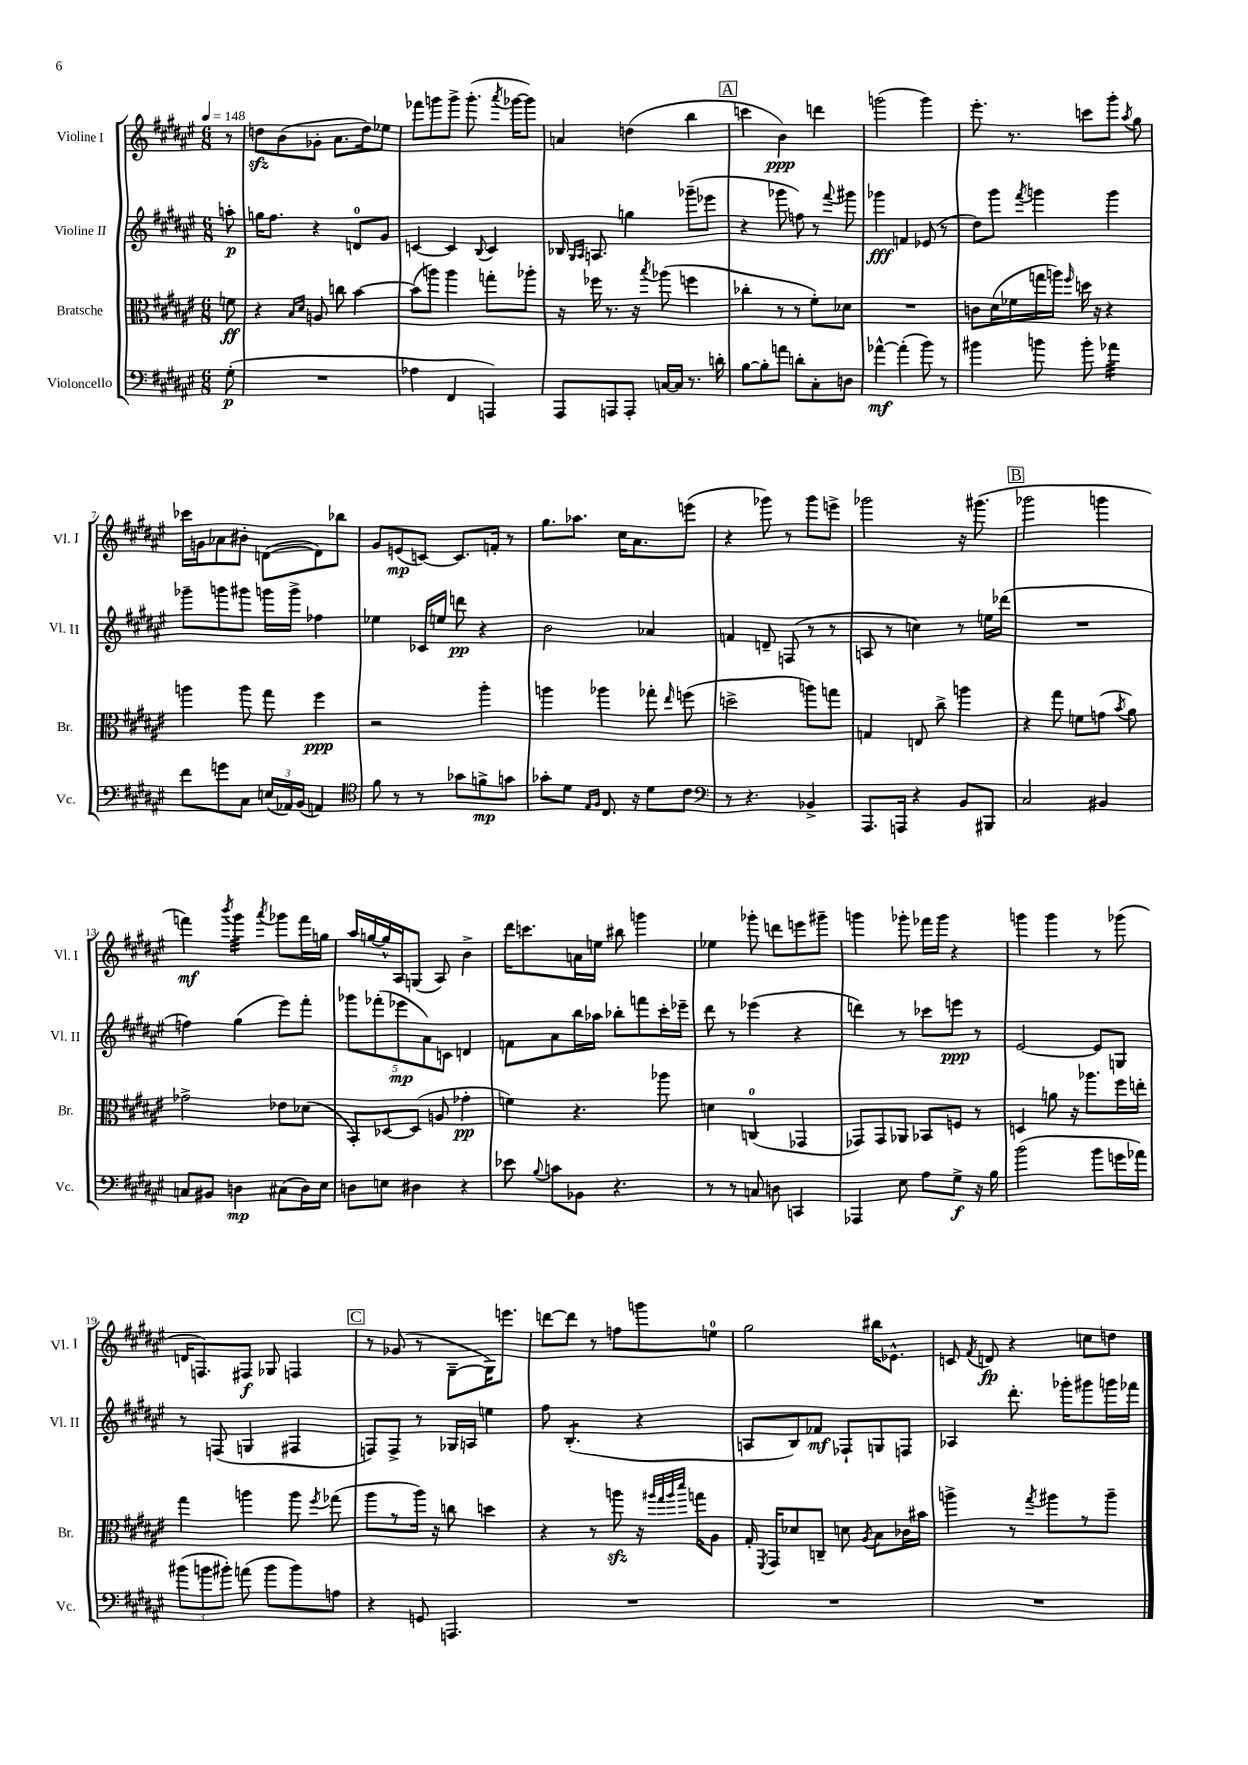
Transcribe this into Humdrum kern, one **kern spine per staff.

**kern	**kern	**kern	**kern
*staff4	*staff3	*staff2	*staff1
*clefF4	*clefC3	*clefG2	*clefG2
*k[f#c#g#d#a#e#]	*k[f#c#g#d#a#e#]	*k[f#c#g#d#a#e#]	*k[f#c#g#d#a#e#]
*M6/8	*M6/8	*M6/8	*M6/8
*MM148	*MM148	*MM148	*MM148
(8G#'	8f	8aa'	8r
=	=	=	=
2.r	4r	16gg	8dd
.	.	8.ff#	.
.	.	.	(8b
.	16qqB	.	.
.	16qqd#	.	.
.	8A	4r	8g-'
.	8cc	.	8.a#
.	[4b	8d	.
.	.	.	16dd)
.	.	8g#	8ee-
=	=	=	=
4A-	(8b]	[4c	8fff-
.	8aa)	.	8ggg
4FF#	4aa	4c]	8ggg^
.	.	.	(8.ggg'
.	.	8qqB	.
4AAA)	8gg'	4c	.
.	.	.	8qaaa#
.	.	.	[16ggg-
.	8aa-'	.	8ggg-])
=	=	=	=
8AAA#	16r	16B-	4a
.	.	16qqG#	.
.	.	16qqA#	.
.	16ff-	8.A	.
8AAA	8.r	.	.
8AAA'	.	4gg	(4dd
.	16r	.	.
.	8qbb	.	.
[16C	(8aa-	.	.
16C]	.	.	.
8.r	4ff	(8ggg-~	4bb
.	.	8eee-	.
16d'	.	.	.
=	=	=	=
[8B	4cc-'	4r	4ccc
8B']	.	.	.
8a	8r	8ggg-	4b)
8d'	8r	8ff)	.
8C#'	8f#')	8r	4ddd
.	.	8qqfff#	.
8D	8d-	8ggg#	.
=	=	=	=
[4a-^^	2.r	4ggg-	(2ggg
(4a-']	.	4f	.
8b)	.	(8e-	4ggg)
8r	.	8r	.
=	=	=	=
4b#	8c	8dd#)	8.eee#'
.	(16d#	8ggg#	.
.	16f-	.	8.r
.	.	8qfff#	.
8b	16gg	4ggg	.
.	16aa)	.	.
.	16qqff#	.	.
8b'	16dd	.	8ccc
.	16r	.	.
4a-	4r	4ggg	8ggg#'
.	.	.	8qaa#
.	.	.	8gg#
=	=	=	=
8f#	4aa	8ggg-~	16ccc-
.	.	.	16g
8g	.	8ggg	8a-
8C#	8aa	8ggg#	8b#'
(24E	8gg#	16ggg	([8d
24AA-)	.	.	.
.	.	16ggg^	.
(24BB	.	.	.
4AA)	4ff#	4ff-	8d])
.	.	.	8bb-
=	=	=	=
*clefC4	*	*	*
8f#	2r	4ee-	8g#
8r	.	.	(8e
8r	.	16c-	[8c)
.	.	16ee	.
8g-	.	8ddd	8.c]
8f^	4aa#'	4r	.
.	.	.	16f'
8g	.	.	8r
=	=	=	=
8g-'	4aa	2b	8.gg#
8d#	.	.	.
.	.	.	8.aa-
16qqE#	.	.	.
16qqF#	.	.	.
8.C#	4aa-	.	.
.	.	.	16cc#
16r	.	.	8.a#
8d#	8gg-'	4a-	.
.	16qqee#	.	.
8c#	(8ff	.	(8eee
=	=	=	=
*clefF4	*	*	*
8r	2dd^	4f	4r
4.r	.	.	.
.	.	8d~	8ggg-)
.	.	(8F	8r
4BB-^	8aa)	8r	8ggg-
.	8gg	8r	8eee^
=	=	=	=
8.AAA#	4G	8A	2ggg-
.	.	8r	.
16AAA	.	.	.
4r	8E	4cc)	.
.	8cc#^	.	.
8BB	4aa	8r	16r
.	.	.	(8.ggg#
8BBB#	.	16ee	.
.	.	(16ddd-	.
=	=	=	=
2C#	4r	2.r	2ggg-
.	8gg#	.	.
.	8f	.	.
4BB#	(8g	.	4ggg
.	8qb	.	.
.	8a#)	.	.
=	=	=	=
8C	2g-^	4ff)	4fff)
8BB#	.	.	.
.	.	.	8qbbb
4D	.	(4gg#	4ggg#
.	.	.	8qaaa#
(8C#	8e-	8eee#)	8ggg-
16D)	(8d-	8fff#'	16fff
16E#	.	.	16gg
=	=	=	=
8D	8BB')	10ggg-	16aa#
.	.	.	[16gg
.	.	(10fff-'	.
8E	[8D-	.	16gg^^]
.	.	.	16A#
.	.	10eee-	.
4D#	(8D-]	.	(8G
.	.	10a#)	.
.	8A	.	8A#)
.	.	10c	.
4r	4g-'	4d	4b^
=	=	=	=
8e-	4f)	8f	16ddd#
.	.	.	8.ccc
8qqB	.	.	.
8c	.	8a#	.
8BB-	4.r	16bb	16a
.	.	16aa-	16ee
4.r	.	8bb-'	8bb#
.	.	8fff	4ggg
.	8aa-	16ccc#'	.
.	.	16eee-~	.
=	=	=	=
8r	4d	8ddd#	4ee-
8r	.	8r	.
8C	(4C	(4eee-	8ggg-'
8D	.	.	8ddd
4CC	4GG-	4r	8eee
.	.	.	8ggg#~
=	=	=	=
4AAA-	8GG-)	4ddd)	4ggg
.	8GG-	.	.
8E#	8AA-	8r	8ggg-'
8A#	8BB-	8ccc-	16fff-
.	.	.	16ggg-
8G#^	8F	8eee	4r
16r	8r	8r	.
16B	.	.	.
=	=	=	=
(2b	4D	[2e#	4ggg
.	8a	.	4ggg
.	16r	.	.
.	8.aa-	.	.
8b	.	8e#]	8r
16g	16ff#	8G	(8ggg-
16a-)	16ee'	.	.
=	=	=	=
(12b#	4gg#	8r	16d
.	.	.	8.F)
12b	.	.	.
.	.	(8F	.
12b#')	.	.	.
(8a	4aa	4G	8F#
8b#	.	.	8G-
8b#)	8aa	4F#	4F
.	8qff#	.	.
8A	(8gg-	.	.
=	=	=	=
4r	8aa#	8F)	8r
.	8r	8F^	(8g-
8GG	16aa#)	8r	8r
.	16r	.	.
4.AAA	8cc	16G-	[8G#~
.	.	16A	.
.	4dd	4ee	16G#])
.	.	.	8.eee
=	=	=	=
2.r	4r	8ff#	[8ddd
.	.	(4.B'	8ddd]
.	8r	.	8r
.	8aa	.	8ff
.	16r	4r	8ggg
.	32qqaa#	.	.
.	32qqgg#	.	.
.	32qqaa#	.	.
.	32qqddd#	.	.
.	16gg	.	.
.	8A#	.	8ee
=	=	=	=
2.r	16G#'	8A	2gg#
.	8qFF#	.	.
.	16GG#	.	.
.	8d-	8B)	.
.	8C~	8f-	.
.	8d	8F-`	.
.	8qA#	.	.
.	8B	8G	16bb#
.	.	.	8.e-^^
.	16c-	8F	.
.	16b#	.	.
=	=	=	=
2.r	4aa^	4A-	8c
.	.	.	8qf#
.	.	.	8d
.	8r	8.ddd#'	4r
.	8qgg#	.	.
.	8aa#	.	.
.	.	16ggg-'	.
.	8r	8ggg#	8cc
.	8aa#~	16ggg	8dd
.	.	16fff-	.
==	==	==	==
*-	*-	*-	*-
